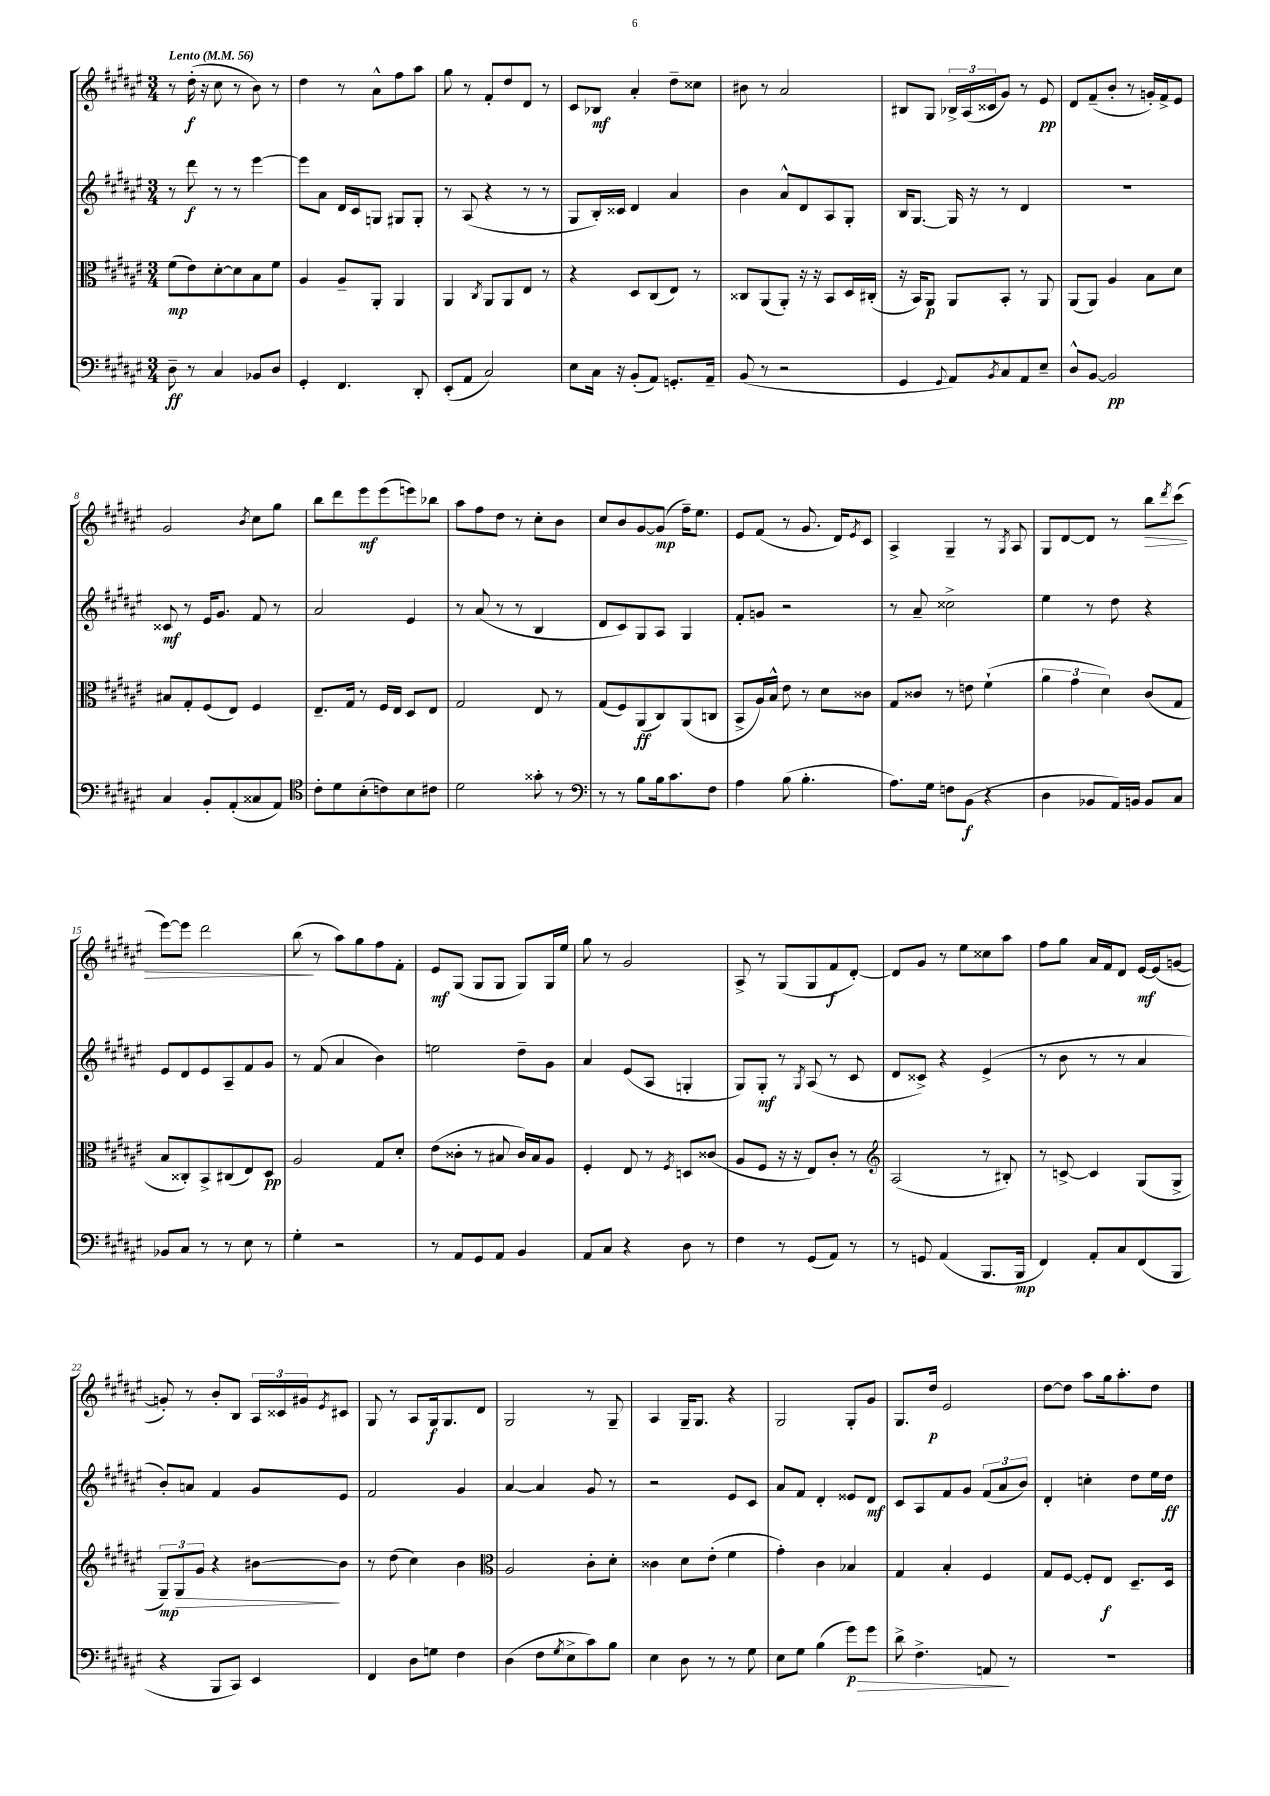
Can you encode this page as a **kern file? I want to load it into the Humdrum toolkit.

**kern	**kern	**kern	**kern
*staff4	*staff3	*staff2	*staff1
*clefF4	*clefC3	*clefG2	*clefG2
*k[f#c#g#d#a#e#]	*k[f#c#g#d#a#e#]	*k[f#c#g#d#a#e#]	*k[f#c#g#d#a#e#]
*M3/4	*M3/4	*M3/4	*M3/4
*MM56	*MM56	*MM56	*MM56
8D#~\	(8f#\L	8r	8r
8r	8e#\)	8ddd#\	(16dd#'\
.	.	.	16r
4C#/	[8d#'\	8r	8cc#\
.	8d#\]	8r	8r
8BB-/L	8B\	[4eee#\	8b\)
8D#/J	8f#\J	.	8r
=	=	=	=
4GG#'/	4A#/	8eee#\]L	4dd#\
.	.	8a#\J	.
4.FF#/	8A#~/L	16d#/LL	8r
.	.	16c#/J	.
.	8AA#'/J	8G/J	8a#^^\L
.	4AA#/	8G#/L	8ff#\
8DD#'/	.	8G#'/J	8aa#\J
=	=	=	=
(8EE#'/L	4AA#/	8r	8gg#\
8AA#/J	.	(8A#/	8r
.	8qC#/	.	.
2C#/)	8AA#/L	4r	8f#'/L
.	8AA#/	.	8dd#/
.	8E#/J	8r	8d#/J
.	8r	8r	8r
=	=	=	=
8E#\L	4r	8G#/L	8c#/L
16C#\Jk	.	16B'/L)	8B-/J
16r	.	16c##/JJ	.
(8BB'/L	8D#/L	4d#/	4a#'/
8AA#/J)	(8C#/	.	.
8.GG'/L	8E#/J)	4a#/	8dd#~\L
.	8r	.	8cc##\J
16AA#~/Jk	.	.	.
=	=	=	=
(8BB/	8C##/L	4b\	8b#\
8r	(8AA#/	.	8r
2r	8AA#'/J)	8a#^^/L	2a#/
.	16r	8d#/	.
.	16r	.	.
.	8BB/L	8A#/	.
.	16D#/L	8G#'/J	.
.	(16C#'/JJ	.	.
=	=	=	=
4GG#/	16r	16B/LK	8B#/L
.	16BB/LK)	[8.G#/J	.
.	8AA#/J	.	8G#/J
8qqGG#/	.	.	.
8AA#/L)	8AA#/L	16G#/]	24B-^/LL
.	.	.	(24A#/
.	.	16r	.
.	.	.	24c##/J
8qBB/	.	.	.
8C#/	8BB'/J	8r	8g#/J)
8AA#/	8r	4d#/	8r
8E#~/J	8AA#/	.	8e#/
=	=	=	=
8D#^^/L	(8AA#/L	2.r	8d#/L
[8BB/J	8AA#/J)	.	(8f#~/
2BB/]	4A#/	.	8b'/J
.	.	.	8r
.	8B\L	.	16g'/LL)
.	.	.	16f#^/J
.	8d#\J	.	8e#/J
=	=	=	=
4C#/	8B#/L	8c##/	2g#/
.	8G#'/	8r	.
8BB'/L	(8F#/	16e#/LK	.
.	.	8.g#/J	.
(8AA#'/	8E#/J)	.	.
.	.	.	8qb/
8C##/	4F#/	8f#/	8cc#\L
8AA#/J)	.	8r	8gg#\J
=	=	=	=
*clefC4	*	*	*
8c#'\L	8.E#~/L	2a#/	8bb\L
8d#\	.	.	8ddd#\
.	16G#/Jk	.	.
(8B'\	8r	.	8eee#\
8c\)	16F#/LL	.	(8eee#\
.	16E#/JJ	.	.
8B\	8D#/L	4e#/	8eee\)
8c#\J	8E#/J	.	8bb-\J
=	=	=	=
2d#\	2G#/	8r	8aa#\L
.	.	(8a#/	8ff#\
.	.	8r	8dd#\J
.	.	8r	8r
8g##'\	8E#/	4B/	8cc#'\L
8r	8r	.	8b\J
=	=	=	=
*clefF4	*	*	*
8r	(8G#/L	8d#/L	8cc#/L
8r	8F#/)	8c#/)	8b/
8B\L	(8AA#/	8G#/	[8g#/
16B\k	8C#/)	8A#/J	(8g#/]J
8.c#\	.	.	.
.	(8AA#/	4G#/	16ff#~\LK)
.	.	.	8.ee#\J
8F#\J	8C/J	.	.
=	=	=	=
4A#\	8BB^/L	8f#'/L	8e#/L
.	16A#/L)	8g/J	(8f#/J
.	16B^^/JJ	.	.
(8B\	8e#\	2r	8r
4.B'\	8r	.	8.g#/
.	8d#\L	.	.
.	.	.	16d#/LK)
.	.	.	8qe#/
.	8c##\J	.	8c#/J
=	=	=	=
8.A#\L)	8G#/L	8r	4A#^/
.	8c##/J	8a#~/	.
16G#\Jk	.	.	.
8F\L	8r	2cc##^\	4G#~/
(8BB\J	8e\	.	.
4r	(4f#`\	.	8r
.	.	.	8qG#/
.	.	.	8A#/
=	=	=	=
4D#\	6a#\	4ee#\	8G#/L
.	.	.	[8d#/
.	6g#\	.	.
8BB-/L	.	8r	8d#/]J
.	6d#\)	.	.
16AA#/L)	.	8dd#\	8r
16BB/JJ	.	.	.
8BB/L	(8c#/L	4r	8bb\L
.	.	.	8qddd#/
8C#/J	8G#/J	.	(8ccc#\J
=	=	=	=
8BB-/L	8B/L	8e#/L	[8eee#\L)
8C#/J	8C##'/)	8d#/	8eee#\]J
8r	8BB^/	8e#/	2ddd#\
8r	(8C#/	8A#~/	.
8E#\	8E#/)	8f#/	.
8r	8D#/J	8g#/J	.
=	=	=	=
4G#'\	2A#/	8r	(8bb\
.	.	(8f#/	8r
2r	.	4a#/	8aa#\L)
.	.	.	8gg#\
.	8G#/L	4b\)	8ff#\
.	8d#'/J	.	8f#'\J
=	=	=	=
8r	(8e#\L	2ee\	8e#/L
8AA#/L	8c##'\J	.	(8G#/J
8GG#/	8r	.	8G#/L
8AA#/J	8B#/	.	8G#/J
4BB/	16c##/LL)	8dd#~\L	8G#/L)
.	16B#/J	.	.
.	8A#/J	8g#\J	16G#/L
.	.	.	16ee#/JJ
=	=	=	=
8AA#/L	4F#'/	4a#/	8gg#\
8C#/J	.	.	8r
4r	8E#/	(8e#/L	2g#/
.	8r	8A#/J	.
.	8qF#/	.	.
8D#\	8D/L	4G'/	.
8r	(8c##/J	.	.
=	=	=	=
4F#\	8A#/L	8G#/L)	8A#^/
.	8F#/J	8G#'/J	8r
8r	16r	8r	(8G#/L
.	16r	.	.
.	.	8qG#/	.
(8GG#/L	8E#/L)	(8A#/	8G#/
8AA#/J)	8c#'/J	8r	8f#/
8r	8r	8c#/	[8d#'/J)
=	=	=	=
*	*clefG2	*	*
8r	(2A#/	8d#/L	8d#/]L
8GG/	.	8c##^/J)	8g#/J
(4AA#/	.	4r	8r
.	.	.	8ee#\L
8.BBB/L	8r	(4e#^/	8cc##\
.	8B#'/)	.	8aa#\J
16BBB/Jk	.	.	.
=	=	=	=
4FF#/)	8r	8r	8ff#\L
.	[8c^/	8b\	8gg#\J
8AA#'/L	4c/]	8r	16a#/LL
.	.	.	16f#/J
8C#/	.	8r	8d#/J
(8FF#/	(8G#/L	4a#/	[16e#/LL
.	.	.	(16e#/]J
8BBB/J	8G#^/J	.	[8g/J
=	=	=	=
4r	12G#~/L)	8b'/L)	8g'/])
.	12G#/	.	.
.	.	8a/J	8r
.	12g#/J	.	.
8BBB/L	4r	4f#/	8b'/L
8CC#/J)	.	.	8B/J
4EE#/	[8b#\L	8g#/L	24A#/LL
.	.	.	24c##/
.	.	.	24g#/J
.	.	.	8qe#/
.	8b#\]J	8e#/J	8c#/J
=	=	=	=
4FF#/	8r	2f#/	8G#/
.	(8dd#\	.	8r
8D#\L	4cc#\)	.	8A#/L
8G\J	.	.	16G#/k
.	.	.	8.G#/
4F#\	4b\	4g#/	.
.	.	.	8d#/J
=	=	=	=
*	*clefC3	*	*
(4D#\	2A#/	[4a#/	2G#/
8F#\L	.	4a#/]	.
8qG#/	.	.	.
8E#^\	.	.	.
8c#\)	8c#'\L	8g#/	8r
8B\J	8d#'\J	8r	8G#~/
=	=	=	=
4E#\	4c##\	2r	4A#/
8D#\	8d#\L	.	16G#~/LK
.	.	.	8.G#/J
8r	(8e#'\J	.	.
8r	4f#\	8e#/L	4r
8G#\	.	8c#/J	.
=	=	=	=
8E#\L	4g#'\)	8a#/L	2G#/
8G#\J	.	8f#/J	.
(4B\	4c#\	4d#'/	.
8g#\L)	4B-/	8e##/L	8G#'/L
8g#\J	.	8d#/J	8g#/J
=	=	=	=
8d#^\	4G#/	8c#/L	8.G#/L
4.F#^\	.	8A#/	.
.	.	.	16dd#/Jk
.	4B'/	8f#/	2e#/
.	.	8g#/J	.
8AA/	4F#/	(12f#/L	.
.	.	12a#/	.
8r	.	.	.
.	.	12b/J)	.
=	=	=	=
2.r	8G#/L	4d#'/	[8dd#\L
.	[8F#/J	.	8dd#\]J
.	8F#'/]L	4cc'\	8aa#\L
.	8E#/J	.	16gg#\k
.	.	.	8.aa#'\
.	8.D#~/L	8dd#\L	.
.	.	16ee#\L	8dd#\J
.	16D#/Jk	16dd#\JJ	.
==	==	==	==
*-	*-	*-	*-
